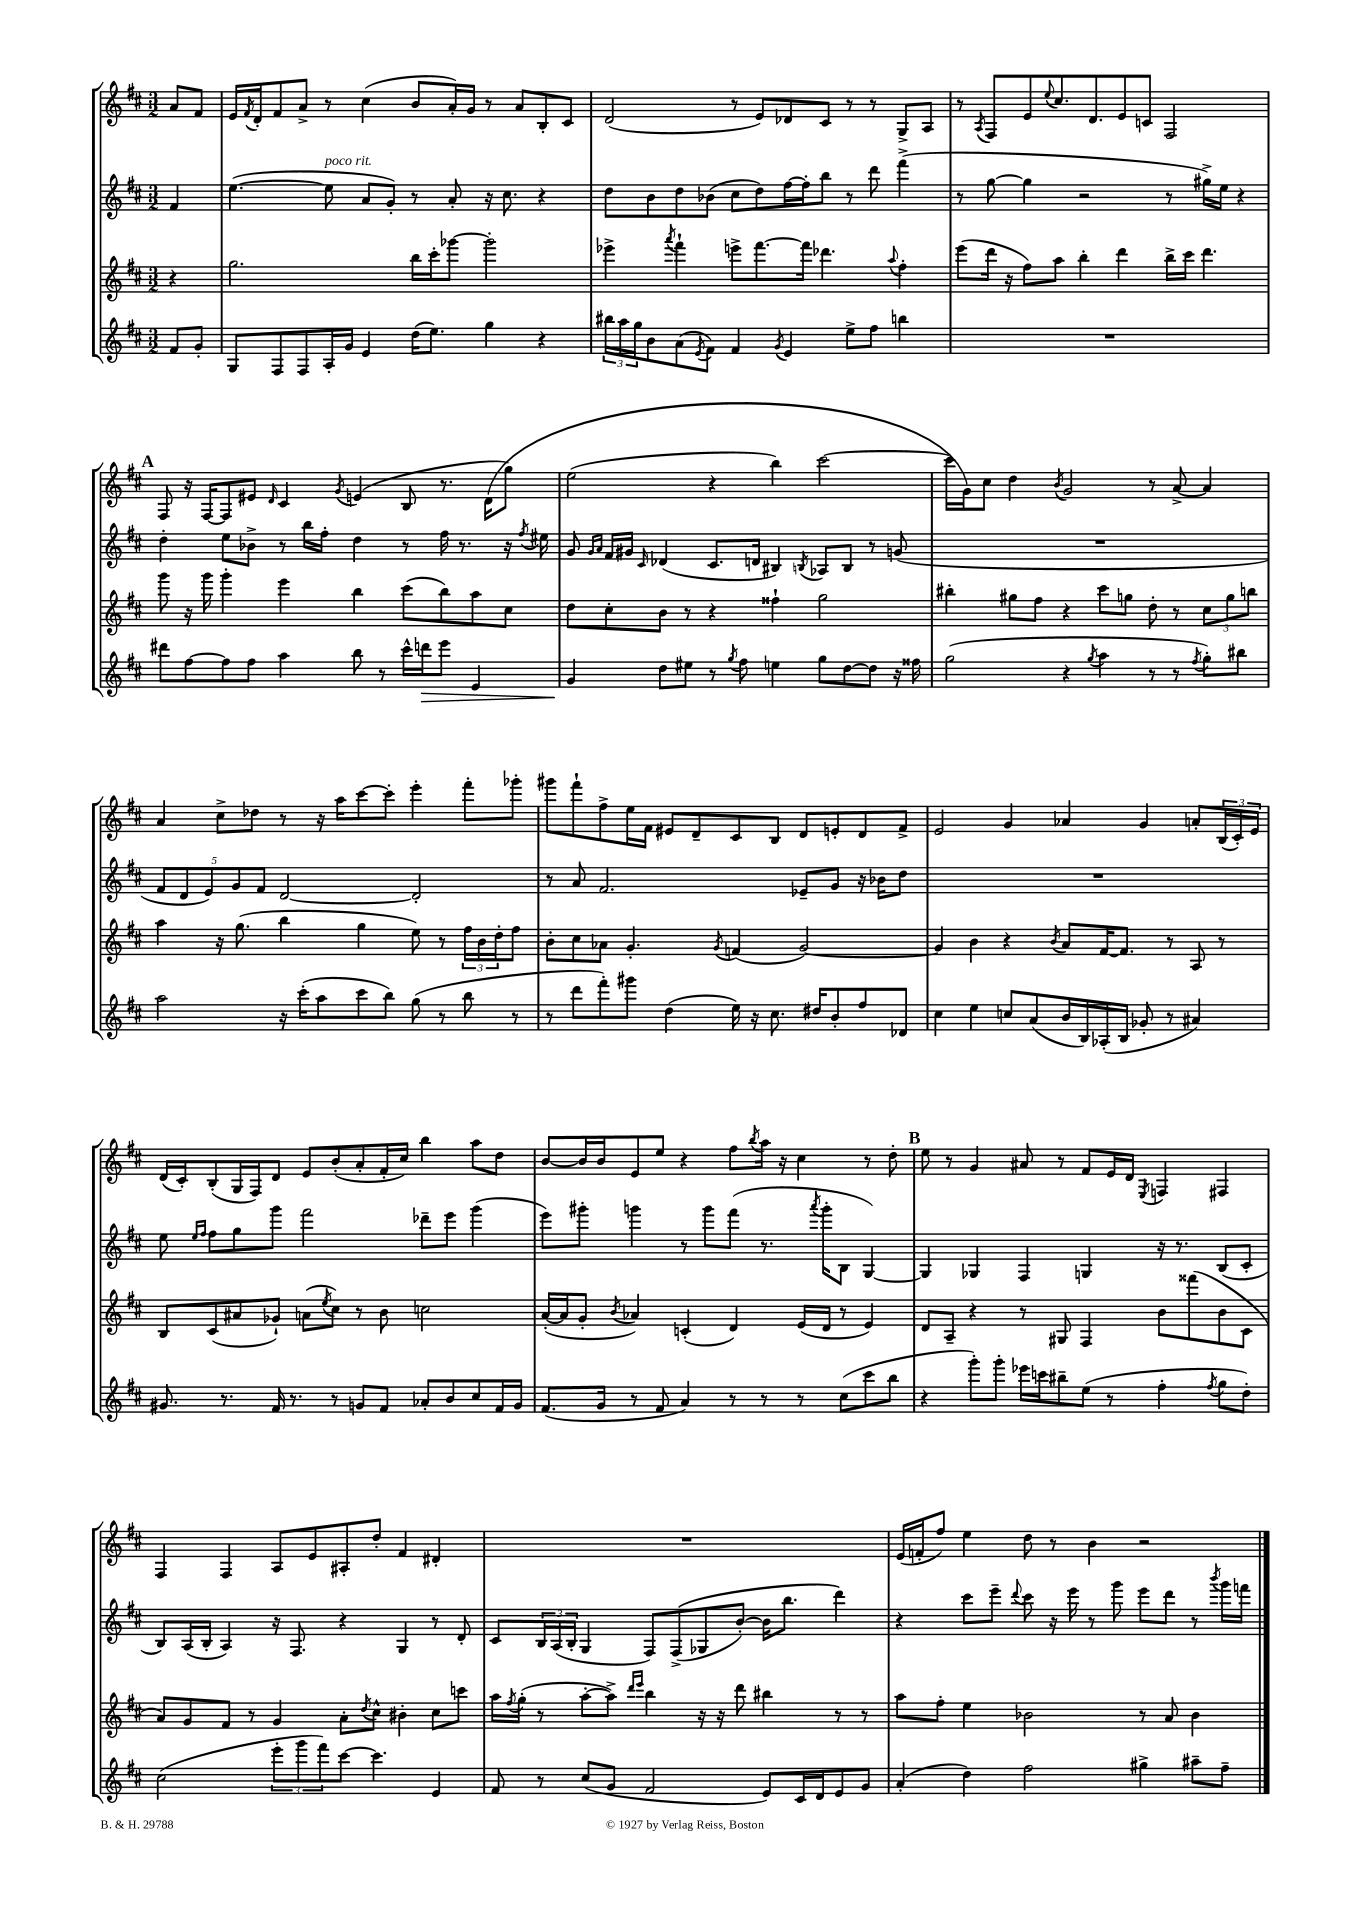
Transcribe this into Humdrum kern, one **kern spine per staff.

**kern	**dynam	**kern	**kern	**kern
*part4	*part4	*part3	*part2	*part1
*staff4	*staff4	*staff3	*staff2	*staff1
*clefG2	*	*clefG2	*clefG2	*clefG2
*k[f#c#]	*	*k[f#c#]	*k[f#c#]	*k[f#c#]
*M3/2	*	*M3/2	*M3/2	*M3/2
=	=	=	=	=
8f#/L	.	4r	4f#/	8a/L
8g'/J	.	.	.	8f#/J
=1	=1	=1	=1	=1
8G/L	.	2.gg\	([4.ee\	16e/LL
.	.	.	.	8qf#/
.	.	.	.	16d'/J
8F#/	.	.	.	8f#/
8F#/	.	.	.	8a^/J
!	!	!	!LO:TX:a:i:t=poco rit.	!
16A'/L	.	.	8ee\]	8r
16g/JJ	.	.	.	.
4e/	.	.	8a/L	(4cc#\
.	.	.	8g'/J)	.
(16dd\KL	.	16bb\LL	8r	8b/L
8.ee\J)	.	16ccc#'\J	.	.
.	.	[8ggg-X\J	8a'/	16a'/L)
.	.	.	.	16g/JJ
4gg\	.	2ggg-'\]	16r	8r
.	.	.	8.cc#\	.
.	.	.	.	8a/L
4r	.	.	4r	8B'/
.	.	.	.	8c#/J
=2	=2	=2	=2	=2
24bb#X\LL	.	4eee-X^\	8dd\L	(2d/
24aa\	.	.	.	.
24gg\J	.	.	.	.
8b\	.	.	8b\	.
.	.	8qaaa/	.	.
(8a\	.	4fff#`\	8dd\	.
8qe/	.	.	.	.
8f#\J)	.	.	(8b-X\J	.
4f#/	.	8eeen^\L	8cc#\L	8r
.	.	[8.fff#\	8dd\)	8e/L)
8qg/	.	.	.	.
4e/	.	.	[16ff#\L	8d-X/
.	.	16fff#\Jk]	16ff#'\J]	.
.	.	4.ddd-X\	8bb\J	8c#/J
8ee^\L	.	.	8r	8r
8ff#\J	.	.	8ddd\	8r
.	.	8qqaa/	.	.
4bbn\	.	4ff#'\	(4fff#^\	8G^/L
.	.	.	.	8A/J
=3	=3	=3	=3	=3
1.r	.	(8eee\L	8r	8r
.	.	.	.	8qA/
.	.	16ddd\Jk	[8gg\	8F#/L
.	.	16r	.	.
.	.	8ff#\L)	4gg\]	8e/
.	.	.	.	8qqee/
.	.	8aa\J	.	8.cc#/
.	.	4bb'\	2r	.
.	.	.	.	8.d/
.	.	4ddd\	.	8e/
.	.	.	.	8cn/J
.	.	16bb^\LL	8r	2F#/
.	.	16ccc#\JJ	.	.
.	.	4.ddd\	16gg#X^\LL)	.
.	.	.	16ee\JJ	.
.	.	.	4r	.
!!LO:LB:g=z
!!LO:REH:place=s1:t=A
=4	=4	=4	=4	=4
8ddd#X\L	.	8ggg\	4dd'\	8F#/
[8ff#\	.	16r	.	16r
.	.	16ggg\	.	[16F#/KL
8ff#\]	.	4ggg'\	8ee\L	8F#/]
8ff#\J	.	.	8b-X^\J	8e#X/J
.	.	.	.	16qqd/
4aa\	.	4eee\	8r	4c#/
.	.	.	16bb\LL	.
.	.	.	16ff#'\JJ	.
.	.	.	.	8qg/
8bb\	.	4bb\	4dd\	(4en/
8r	.	.	.	.
16ccc#^^\LL	.	(8ccc#\L	8r	8B/
!	!LO:HP:b	!	!	!
16dddn\J	>	.	.	.
8eee\J	.	8bb\)	16ff#\	8.r
.	.	.	8.r	.
4e/	.	8aa\	.	.
.	.	.	.	(16d\KL
.	.	8cc#\J	16r	8gg\J)
.	.	.	8qff#/	.
.	.	.	16ee#X\	.
=5	=5	=5	=5	=5
4g/	.	8dd\L	8g/	(2ee\
.	.	.	16qqg/LL	.
.	.	.	16qqa/JJ	.
.	.	8cc#'\	16f#/LL	.
.	.	.	16g#X/JJ	.
.	.	.	16qqc#/	.
8dd\L	]	8b\J	(4d-X/	.
8ee#X\J	.	8r	.	.
8r	.	4r	8.c#/L	4r
8qgg/	.	.	.	.
8ff#\	.	.	.	.
.	.	.	16dn/Jk	.
4een\	.	4ff##X`\	4B#X/)	4bb\)
.	.	.	8qBn/	.
8gg\L	.	2gg\	8A-X/L	[2ccc#\
[8dd\	.	.	8B/J	.
8dd\J]	.	.	8r	.
16r	.	.	(8gn/	.
16ff##X\	.	.	.	.
=6	=6	=6	=6	=6
(2gg\	.	4bb#X'\	1.r	16ccc#\LL]
.	.	.	.	16g\J)
.	.	.	.	8cc#\J
.	.	8gg#X\L	.	4dd\
.	.	8ff#\J	.	.
.	.	.	.	8qb/
4r	.	4r	.	2g/
8qgg/	.	.	.	.
4aa\	.	8ccc#\L	.	.
.	.	8ggn\J	.	.
8r	.	8dd'\	.	8r
8r	.	8r	.	[8a^/
8qff#/	.	.	.	.
8gg'\L)	.	12cc#\L	.	4a/]
.	.	12gg\	.	.
8bb#X\J	.	.	.	.
.	.	12bbn\J	.	.
!!LO:LB:g=z
=7	=7	=7	=7	=7
2aa\	.	4aa\	10f#/L	4a/
.	.	.	10d/	.
.	.	.	10e/)	.
.	.	16r	.	8cc#^\L
.	.	.	10g/	.
.	.	(8.gg\	.	.
.	.	.	.	8dd-X\J
.	.	.	10f#/J	.
16r	.	4bb\	[2d/	8r
(16ccc#'\KL	.	.	.	.
8aa\	.	.	.	16r
.	.	.	.	16aa\KL
8ccc#\	.	4gg\	.	[8ccc#\
8bb\J)	.	.	.	8ccc#'\J]
(8gg\	.	8ee\)	2d'/]	4eee'\
8r	.	8r	.	.
8bb\	.	24ff#\LL	.	8fff#'\L
.	.	24b\	.	.
.	.	24dd'\J	.	.
8r	.	8ff#\J	.	8ggg-X'\J
=8	=8	=8	=8	=8
8r	.	8b'\L	8r	8ggg#X\L
8ddd\L	.	8cc#\	8a/	8fff#`\
8fff#'\)	.	8a-X\J	2.f#/	8ff#^\
8ggg#X\J	.	4.g'/	.	16ee\L
.	.	.	.	16f#\JJ
(4dd\	.	.	.	8e#X/L
.	.	.	.	8d~/
.	.	8qg/	.	.
16ee\)	.	(4fn/	.	8c#/
16r	.	.	.	.
8.cc#\	.	.	.	8B/J
.	.	[2g/)	8e-X~/L	8d/L
16dd#X/KL	.	.	.	.
8b'/	.	.	8g/J	8en'/
8ff#/	.	.	16r	8d/
.	.	.	16b-X\KL	.
8d-X/J	.	.	8dd\J	8f#^/J
=9	=9	=9	=9	=9
4cc#\	.	4g/]	1.r	2e/
4ee\	.	4b\	.	.
8ccn/L	.	4r	.	4g/
(8a/	.	.	.	.
.	.	8qb/	.	.
16b/L	.	8a/L	.	4a-X/
16B/)	.	.	.	.
(16A-X'/	.	[16f#/K	.	.
16B/JJ	.	8.f#/J]	.	.
8g-X'/	.	.	.	4g/
8r	.	8r	.	.
4a#X/)	.	8A/	.	8an'/L
.	.	8r	.	(24B/L
.	.	.	.	24c#'/)
.	.	.	.	24e/JJ
!!LO:LB:g=z
=10	=10	=10	=10	=10
8.g#X/	.	8B/L	8ee\	(16d/LL
.	.	.	.	16c#'/J)
.	.	.	16qqee/LL	.
.	.	.	16qqff#/JJ	.
.	.	(8c#/	8ff#\L	(8B'/
8.r	.	.	.	.
.	.	8a#X/	8gg\	16G/L
.	.	.	.	16F#/J)
16f#/	.	8g-X`/J)	8ggg\J	8d/J
8.r	.	.	.	.
.	.	(8an\L	2fff#\	8e/L
.	.	8qee/	.	.
8r	.	8cc#\J)	.	(8b'/
8gn/L	.	8r	.	8a'/
8f#/J	.	8b\	.	16f#'/L
.	.	.	.	16cc#/JJ)
8a-X'/L	.	2ccn\	8ddd-X~\L	4bb\
8b/	.	.	8eee\J	.
8cc#/	.	.	(4ggg\	8aa\L
16f#/L	.	.	.	8dd\J
16g/JJ	.	.	.	.
=11	=11	=11	=11	=11
(8.f#/L	.	([16a'/LL	8eee\L)	[8b/L
.	.	16a/J]	.	.
.	.	8g'/J	8ggg#X'\J	16b/L]
16g/Jk	.	.	.	16b/J
.	.	8qb/	.	.
8r	.	4a-X/)	4gggn\	8e/
8f#/	.	.	.	8ee/J
4a/)	.	(4cn'/	8r	4r
.	.	.	8ggg\L	.
8r	.	4d/)	(8fff#\J	8ff#\L
.	.	.	.	8qbb/
8r	.	.	8.r	16aa\Jk
.	.	.	.	16r
8r	.	(16e/LL	.	4cc#\
.	.	.	8qaaa/	.
.	.	16d/JJ	16ggg'\KL	.
(8cc#\L	.	8r	8B\J	.
8ccc#\	.	4e/)	[4G/)	8r
8bb\J	.	.	.	8dd'\
!!LO:REH:place=s1:t=B
=12	=12	=12	=12	=12
4r	.	8d/L	4G/]	8ee\
.	.	8A~/J	.	8r
8ggg'\L)	.	4r	4G-X/	4g/
8ggg'\J	.	.	.	.
16eee-X\LL	.	8r	4F#/	8a#X/
16cccn\J	.	.	.	.
8bb#X~\	.	8G#X/	.	8r
(8ee\J	.	4F#/	4Gn/	8f#/L
8r	.	.	.	16e/L
.	.	.	.	16d/JJ
.	.	.	.	8qE/
4ff#'\	.	8b\L	16r	4Fn/
.	.	.	8.r	.
.	.	(8fff##X\	.	.
8qff#/	.	.	.	.
8gg\L	.	8b\	(8B/L	4F#X/
8dd'\J)	.	8c#\J	8c#'/J	.
!!LO:LB:g=z
=13	=13	=13	=13	=13
(2cc#\	.	8a/L)	8B/L)	4F#/
.	.	8g/	(16A/L	.
.	.	.	16B'/JJ	.
.	.	8f#/J	4A/)	4F#/
.	.	8r	.	.
12eee'\L	.	4g/	16r	8A/L
.	.	.	8.F#/	.
12ggg\	.	.	.	.
.	.	.	.	8e/
12fff#\)	.	.	.	.
[8ccc#\J	.	8a'\L	4r	8A#X'/
.	.	8qdd/	.	.
4.ccc#\]	.	8cc#^^\J	.	8dd'/J
.	.	4b#X'\	4G/	4f#/
4e/	.	8cc#\L	8r	4d#X'/
.	.	8cccn\J	8d'/	.
=14	=14	=14	=14	=14
8f#/	.	16aa\LL	8c#/L	1.r
.	.	8qff#/	.	.
.	.	(16gg'\JJ	.	.
8r	.	8r	24B/L	.
.	.	.	(24A/	.
.	.	.	24B'/JJ	.
(8cc#/L	.	[8aa'\L	4G/	.
8g/J	.	8aa^\J])	.	.
.	.	16qqddd/LL	.	.
.	.	16qqeee/JJ	.	.
2f#/	.	4bb\	8F#/L)	.
.	.	.	((8F#^/	.
.	.	16r	8G-X/	.
.	.	16r	.	.
.	.	8ddd\	[8b'/J)	.
8e/L)	.	4bb#X\	16b\KL]	.
.	.	.	8.bb\J	.
16c#/L	.	.	.	.
16d/J	.	.	.	.
8e/	.	8r	4ddd\)	.
8g/J	.	8r	.	.
=15	=15	=15	=15	=15
(4a'/	.	8aa\L	4r	(16e/LL
.	.	.	.	16fn'/J
.	.	8ff#'\J	.	8ff#/J)
4dd\)	.	4ee\	8ccc#\L	4ee\
.	.	.	8eee~\J	.
.	.	.	8qqddd/	.
2ff#\	.	2b-X\	8ccc#\	8dd\
.	.	.	16r	8r
.	.	.	16eee\	.
.	.	.	8r	4b\
.	.	.	8ggg\	.
4gg#X^\	.	8r	8eee\L	2r
.	.	8a/	8ddd\J	.
8aa#X~\L	.	4b-\	8r	.
.	.	.	8qbbb/	.
8ff#~\J	.	.	16ggg\LL	.
.	.	.	16fffn\JJ	.
==	==	==	==	==
*-	*-	*-	*-	*-
